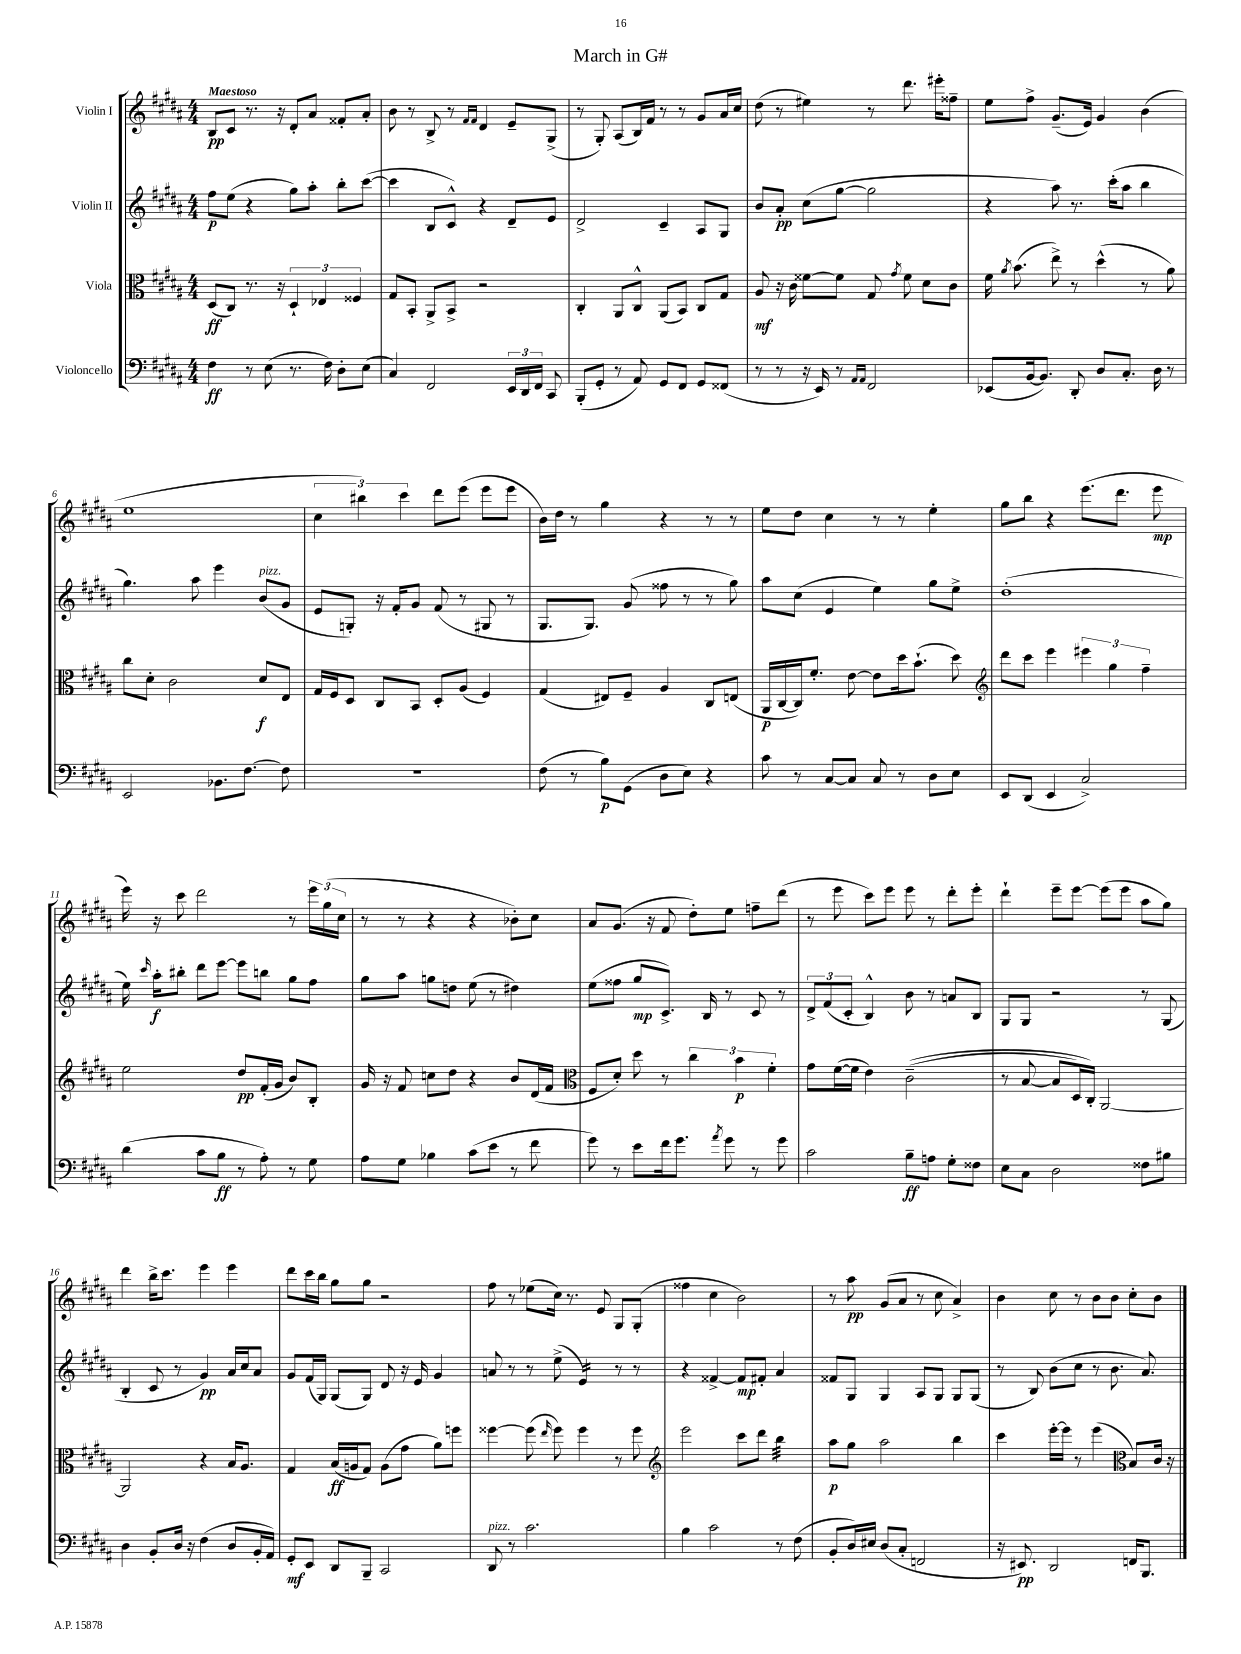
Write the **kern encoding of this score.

**kern	**kern	**kern	**kern
*staff4	*staff3	*staff2	*staff1
*clefF4	*clefC3	*clefG2	*clefG2
*k[f#c#g#d#a#]	*k[f#c#g#d#a#]	*k[f#c#g#d#a#]	*k[f#c#g#d#a#]
*M4/4	*M4/4	*M4/4	*M4/4
4F#	(8D#	8ff#	8B
.	8C#)	(8ee	8c#
8r	8.r	4r	8.r
(8E	.	.	.
.	16r	.	16r
8.r	6D#`	8gg#)	8d#'
.	.	8aa#'	8a#
.	6E-	.	.
16F#)	.	.	.
8D#'	.	8bb'	8f##'
.	6F##	.	.
(8E	.	([8ccc#	8a#'
=	=	=	=
4C#)	8G#	4ccc#]	8b
.	8BB'	.	8r
2FF#	8AA#^	8B	8B^
.	8BB^	8c#^^)	8r
.	.	.	16qqf#
.	.	.	16qqf#
.	2r	4r	4d#
24EE	.	8d#~	8e~
24DD#	.	.	.
24FF#	.	.	.
8CC#	.	8e	(8G#^
=	=	=	=
(8BBB'	4C#'	2d#^	8r
8GG#'	.	.	8G#')
8r	8AA#	.	(8A#
8AA#)	8C#^^	.	16B)
.	.	.	16f#
8GG#	(8AA#	4c#~	8r
8FF#	8BB)	.	8r
8GG#	8C#	8A#	8g#
(8FF##	8G#	8G#	16a#
.	.	.	16cc#
=	=	=	=
8r	8A#	8b	(8dd#
8r	16r	8a#'	8r
.	16c#	.	.
16r	[8f##	(8cc#	4ee#)
16EE)	.	.	.
8r	8f##]	[8gg#	.
16qqAA#	.	.	.
16qqAA#	.	.	.
2FF#	8G#	2gg#]	8r
.	8qg#	.	.
.	8f##	.	8.ddd#
.	8d#	.	.
.	.	.	16eee#'
.	8c#	.	8ff##~
=	=	=	=
(8EE-	16f#	4r	8ee
.	8qa#	.	.
.	(8.b	.	.
[16BB	.	.	8ff#^
8.BB])	.	.	.
.	8ee^)	8aa#)	(8.g#~
8DD#'	8r	8.r	.
.	.	.	16e)
8D#	(4dd#^^	.	4g#
.	.	(16ccc#'	.
8.C#'	.	8aa#	.
.	8r	4bb	(4b
16D#	.	.	.
8r	8a#)	.	.
=	=	=	=
2EE	8cc#	4.gg#)	1ee
.	8d#'	.	.
.	2c#	.	.
.	.	8aa#	.
8.BB-	.	4eee	.
[8.F#	.	.	.
.	8d#	(8b	.
8F#]	8E	8g#	.
=	=	=	=
1r	16G#	8e	6cc#
.	16F#	.	.
.	8D#	8G')	.
.	.	.	6bb#)
.	8C#	16r	.
.	.	16f#'	.
.	.	.	6ccc#
.	8BB	8g#	.
.	8D#'	(8f#	8ddd#
.	(8A#	8r	(8eee
.	4F#)	8G#	8eee
.	.	8r	8eee
=	=	=	=
(8F#	(4G#	8.G#	16b)
.	.	.	16dd#
8r	.	.	8r
.	.	8.G#)	.
8B)	8E#)	.	4gg#
(8GG#	8F#~	(8g#	.
8D#	4A#	8ff##	4r
8E)	.	8r	.
4r	8C#	8r	8r
.	(8E	8gg#)	8r
=	=	=	=
8c#	16AA#	8aa#	8ee
.	[16C#	.	.
8r	16C#])	(8cc#	8dd#
.	8.f#'	.	.
[8C#	.	4e	4cc#
8C#]	[8e	.	.
8C#	8e]	4ee)	8r
8r	16dd#	.	8r
.	(8.b`	.	.
8D#	.	8gg#	4ee'
8E	8dd#)	8ee^	.
=	=	=	=
*	*clefG2	*	*
8EE	8ddd#	(1dd#'	8gg#
(8DD#	8ccc#	.	8bb
4EE	4eee	.	4r
2C#^)	6eee#	.	(8.eee
.	6gg#	.	.
.	.	.	8.ddd#
.	6ff#~	.	.
.	.	.	8eee
=	=	=	=
(4d#	2ee	16ee)	16eee)
.	.	16qqccc#	.
.	.	16aa#'	16r
.	.	8bb#'	8ccc#
8c#	.	8ddd#	2ddd#
8B	.	[8eee	.
8r	8dd#	8eee]	.
8A#')	(16f#'	8bb	.
.	16g#	.	.
8r	8b)	8gg#	8r
8G#	8B'	8ff#	24eee
.	.	.	(24gg#
.	.	.	24cc#
=	=	=	=
8A#	16g#	8gg#	8r
.	16r	.	.
8G#	8f#	8aa#	8r
4B-	8cc	8gg	4r
.	8dd#	8dd	.
(8c#	4r	(8ee	4r
8e	.	8r	.
8r	8b	4dd#)	8b-')
8f#	(16d#	.	8cc#
.	16f#	.	.
=	=	=	=
*	*clefC3	*	*
8g#)	8F#	(8ee	8a#
8r	8d#')	8ff##	(8.g#
8e	8dd#	8gg#	.
.	.	.	16r
16f#	8r	8.c#^)	8f#
8.g#	.	.	.
.	6cc#	.	8dd#')
.	.	16B	.
8qa#	.	.	.
8g#	.	8r	8ee
.	6b	.	.
8r	.	8c#	8ff~
.	6f#'	.	.
8g#	.	8r	(8ddd#
=	=	=	=
2c#	8g#	12d#^	8r
.	.	(12f#	.
.	([16f#	.	8eee
.	.	12c#'	.
.	16f#]	.	.
.	4e)	4B^^)	8ccc#)
.	.	.	8eee
8B~	&((2c#~	8b	8eee
8A	.	8r	8r
8G#'	.	8a	8ddd#'
8F##	.	8B	8eee'
=	=	=	=
8E	8r	8G#	4ddd#`
8C#	[8B	8G#	.
2D#	8B]	2r	8eee~
.	16D#)	.	[8eee
.	16C#'&)	.	.
.	[2AA#	.	(8eee]
.	.	.	8eee
8F##	.	8r	8aa#
8B#	.	(8G#	8gg#)
=	=	=	=
4D#	2AA#]	4B'	4ddd#
8BB'	.	8c#	16bb^
.	.	.	8.ccc#
16D#	.	8r	.
16r	.	.	.
(4F#	4r	4g#)	4eee
8D#	16B	16a#	4eee
.	8.A#	16cc#	.
16BB'	.	8a#	.
16AA#)	.	.	.
=	=	=	=
8GG#'	4G#	8g#	8ddd#
8EE	.	(16f#	16ccc#
.	.	16G#)	16bb
8DD#	(16B	(8G#	8gg#
.	16A	.	.
8BBB~	8G#)	8G#)	8gg#
2CC#	(8A	8d#	2r
.	8g#	16r	.
.	.	16e	.
.	8a#)	4g#	.
.	8ff	.	.
=	=	=	=
8DD#	[4ff##	8a	8ff#
8r	.	8r	8r
2.c#	(8ff##]	8r	(8ee-
.	16qqee	.	.
.	8ff##)	(8ee^	16cc#)
.	.	.	8.r
.	4ff##	4e)	.
.	.	.	8e
.	8r	8r	8G#
.	8ff##	8r	(8G#'
=	=	=	=
*	*clefG2	*	*
4B	2eee	4r	4ff##
2c#	.	[4f##^	4cc#
.	8ccc#	8f##]	2b)
.	8ddd#	8f#'	.
8r	4bb	4a#	.
(8F#	.	.	.
=	=	=	=
8BB'	8aa#	8f##	8r
16D#)	8gg#	8G#	8aa#
16E#	.	.	.
(8D#	2aa#	4G#	(8g#
8C#'	.	.	8a#
2FF	.	8A#	8r
.	.	8G#	8cc#
.	4bb	8G#	4a#^)
.	.	(8G#	.
=	=	=	=
16r	4ccc#	8r	4b
8.EE#)	.	.	.
.	.	8B)	.
2DD#	[16eee'	(8b	8cc#
.	16eee]	.	.
.	8r	8cc#	8r
.	(4eee	8r	8b
.	.	8.b	8b
*	*clefC3	*	*
16FF	8B)	.	8cc#'
8.BBB	.	8.a#)	.
.	16c#	.	8b
.	16r	.	.
==	==	==	==
*-	*-	*-	*-
